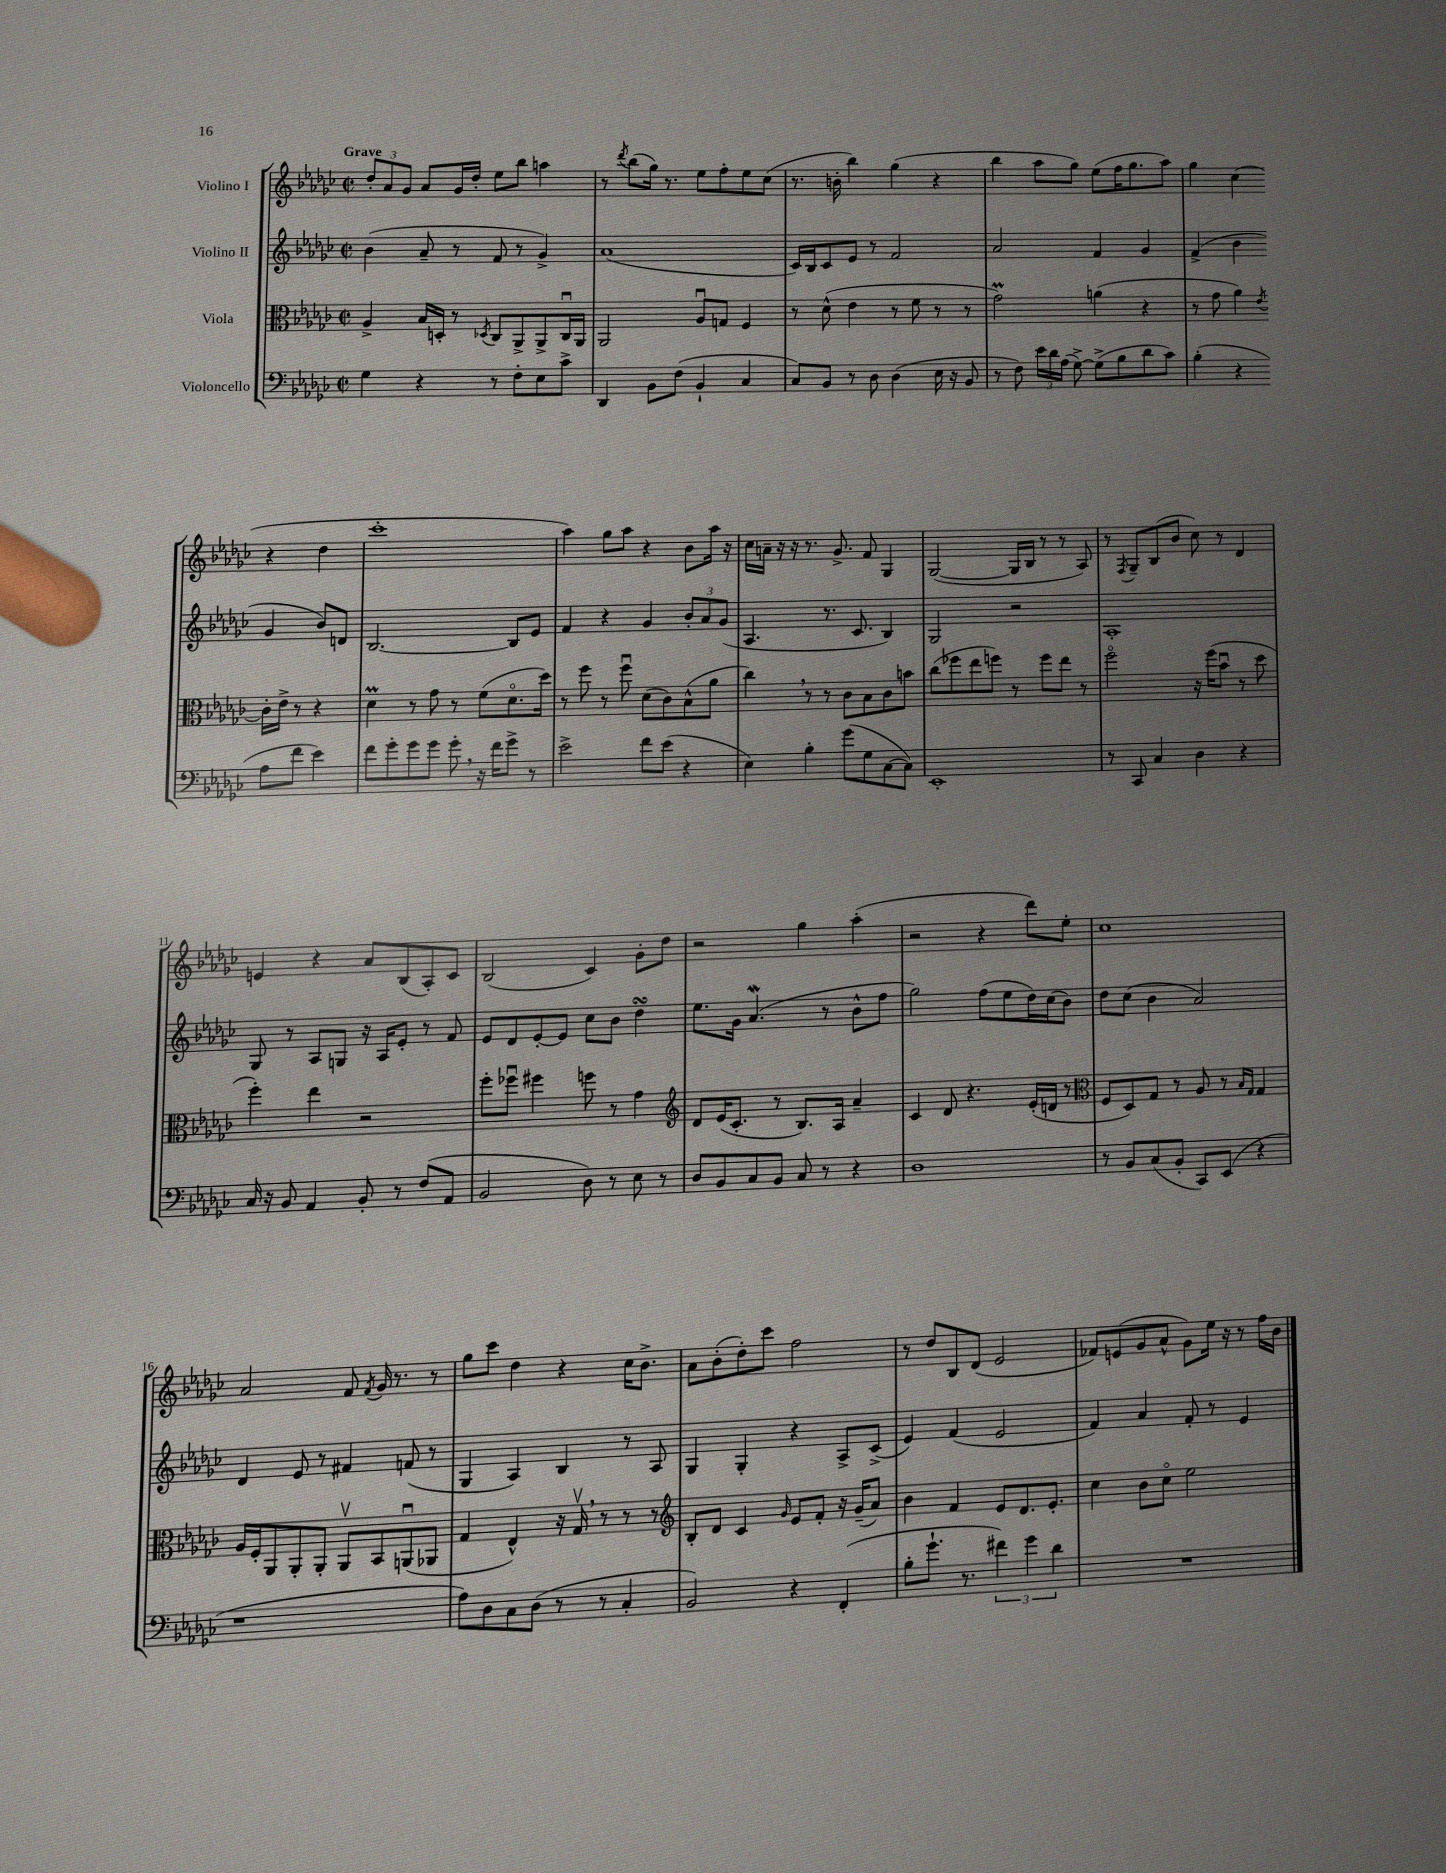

**kern	**kern	**kern	**kern
*part4	*part3	*part2	*part1
*staff4	*staff3	*staff2	*staff1
*I"Violoncello	*I"Viola	*I"Violino II	*I"Violino I
*clefF4	*clefC3	*clefG2	*clefG2
*k[b-e-a-d-g-c-]	*k[b-e-a-d-g-c-]	*k[b-e-a-d-g-c-]	*k[b-e-a-d-g-c-]
*M2/2	*M2/2	*M2/2	*M2/2
*met(c|)	*met(c|)	*met(c|)	*met(c|)
=1	=1	=1	=1
!	!	!	!LO:TX:a:B:t=Grave
4G-\	4A-^/	(4b-\	12dd-'/L
.	.	.	12a-/
.	.	.	12g-/J
4r	16B-/LL	8a-~/	8a-/L
.	16Dn'/JJ	.	.
.	8r	8r	16g-/L
.	.	.	16dd-'/JJ
.	8qD-X/	.	.
8r	8C-/L	8f/	8ee-\L
8F'\L	8AA-^/	8r	8bb-\J
8E-\	8AA-^/	4g-^/)	4aan\
8c-^\J	16C-u/L	.	.
.	16AA-/JJ	.	.
=2	=2	=2	=2
4DD-/	2AA-/	(1a-	8r
.	.	.	8qddd-/
.	.	.	(8bb-\L
8BB-\L	.	.	16gg-\Jk)
.	.	.	8.r
(8F\J	.	.	.
4BB-`/	8A-u/L	.	8ee-\L
.	8Gn/J	.	8ff'\
4C-/	4F/	.	8ee-\
.	.	.	(8cc-\J
=3	=3	=3	=3
8C-/L)	8r	16c-/LL)	8.r
.	.	16B-/J	.
8BB-/J	(8d-^^\	8c-/	.
.	.	.	16bn'\
8r	4e-\	8e-/J	4bb-\)
8D-\	.	8r	.
(4D-\	8r	2f/	(4gg-\
.	8f\	.	.
16E-\	8r	.	4r
16r	.	.	.
8BB-/	8r	.	.
=4	=4	=4	=4
8r	2g-M\)	2a-/	4bb-\
8F\)	.	.	.
24e-\LL	.	.	8aa-\L
24d-\	.	.	.
(24A-\JJ	.	.	.
[8G-^\)	.	.	8gg-\J)
(8G-^\L]	(4an\	4f/	(8ee-\L
8B-\	.	.	16ff\K
.	.	.	8.gg-\
8d-\	4r	4g-/	.
8c-\J)	.	.	8aa-\J)
=5	=5	=5	=5
(4B-'\	8r	(4f^/	4gg-\
.	8g-\	.	.
4r	4a-\)	4b-\	(4cc-\
.	8qe-/	.	.
8A-\L	16c-'\LL	4g-/	4r
.	16e-^\JJ	.	.
8f\J	8r	.	.
4e-\)	4r	8b-/L)	4dd-\
.	.	8dn/J	.
!!LO:LB:g=z
=6	=6	=6	=6
8f\L	4d-M\	[2.B-/	1ccc-'
8g-'\	.	.	.
8g-\	8r	.	.
8g-\J	8g-\	.	.
8g-',\	8r	.	.
16r	(8f\L	.	.
16f\KL	.	.	.
8g-^\J	8.d-\	8B-/L]	.
8r	.	8e-/J	.
.	16dd-\Jk)	.	.
=7	=7	=7	=7
2e-^\	8r	4f/	4aa-\)
.	8ff\	.	.
.	8r	4r	8gg-\L
.	8ffu\	.	8aa-\J
8f\L	(8d-\L	4g-/	4r
(8e-\J	8c-\)	.	.
4r	(8B-^^\	12b-'/L	8b-\L
.	.	12a-/	.
.	8a-\J	.	16aa-\Jk
.	.	(12g-/J	.
.	.	.	16r
=8	=8	=8	=8
4E-\)	4cc-,\)	4.A-/	16cc-\LL
.	.	.	16an~\JJ
.	.	.	16r
.	.	.	16r
4B-'\	8r	.	8.r
.	8r	8.r	.
.	.	.	8.g-^/
(8g-\L	8c-\L	.	.
.	.	8.c-/	.
8G-\	8B-\	.	8f/
[8C-\	8c-\	4B-/)	4G-/
8C-\J])	8bn\J	.	.
=9	=9	=9	=9
1EE-'	(8cc-\L	2G-/	([2G-/
.	8ff-X\	.	.
.	8ee-\	.	.
.	8ffn\J)	.	.
.	8r	2r	16G-/LL]
.	.	.	16B-/JJ
.	8ff\L	.	8r
.	8ee-\J	.	8r
.	8r	.	8A-/)
=10	=10	=10	=10
8r	2ff\	1A-'	8r
.	.	.	8qF/
8CC-/	.	.	8G-~/L
4C-/	.	.	(8B-/
.	.	.	8b-/J
4D-\	16r	.	8cc-\)
.	(16ff\KL	.	.
.	8b-u\J	.	8r
4r	8r	.	4d-/
.	8dd-\	.	.
!!LO:LB:g=z
=11	=11	=11	=11
16C-/	4ff'\)	8G-/	4en/
16r	.	.	.
8BB-/	.	8r	.
4AA-/	4ee-\	8A-/L	4r
.	.	8Gn/J	.
8BB-'/	2r	16r	8a-/L
.	.	16A-/KL	.
8r	.	8e-'/J	(8B-/
(8F/L	.	8r	8A-'/)
8AA-/J	.	8f/	8c-/J
=12	=12	=12	=12
2BB-/	8ff'\L	8e-/L	(2B-/
.	8ff-Xu\J	8d-/	.
.	4ff#X\	[8e-'/	.
.	.	8e-/J]	.
8D-\)	8ffn\	8cc-\L	4c-/)
8r	8r	8b-\J	.
8E-\	4g-\	4dd-sSSS\	8g-'\L
8r	.	.	8dd-\J
=13	=13	=13	=13
*	*clefG2	*	*
8D-/L	8d-/L	8.ee-\L	2r
8BB-/	(16e-/K	.	.
.	8.c-'/J	16g-\Jk	.
8C-/	.	(4.a-W/	.
8BB-/J	8r	.	.
8C-/	8.B-/L)	.	4gg-\
8r	.	8r	.
.	16A-/Jk	.	.
4r	4a-~/	8b-^^\L	(4aa-'\
.	.	8ff\J	.
=14	=14	=14	=14
1D-	4c-/	2gg-\)	2r
.	8d-/	.	.
.	4.r	.	.
.	.	(8ff\L	4r
.	.	8ee-\	.
.	(16e-'/LL	16dd-\L)	8ddd-\L)
.	16dn/JJ	(16cc-\J	.
.	8r	8b-\J)	8ee-'\J
=15	=15	=15	=15
*	*clefC3	*	*
8r	8F/L	8dd-\L	1cc-
8BB-/L	8D-/)	(8cc-\J	.
(8C-/	8G-/J	4b-\	.
8BB-'/J	8r	.	.
8CC-/L)	8A-/	2a-/)	.
(8EE-/J	8r	.	.
.	16qqB-/LL	.	.
.	16qqG-/JJ	.	.
4r	4G-/	.	.
!!LO:LB:g=z
=16	=16	=16	=16
1r	16A-/LL	4d-/	2a-/
.	16F'/J	.	.
.	8AA-/	.	.
.	8AA-'/	8e-/	.
.	8AA-'/J	8r	.
.	8AA-v/L	4f#X/	8f/
.	.	.	8qf/
.	8BB-/	.	16g-/
.	.	.	8.r
.	(8AAnu/	(8fn/	.
.	8AA-X/J	8r	8r
=17	=17	=17	=17
8A-\L)	4G-/	4G-/	8gg-\L
8D-\	.	.	8ccc-\J
8C-\	4E-^^/)	4A-/)	4dd-\
(8D-\J	.	.	.
8r	16r	4B-/	4r
.	16G-v,/	.	.
8r	8r	.	.
4C-'/	8r	8r	16cc-\KL
.	.	.	8.b-^\J
.	8r	8A-/	.
=18	=18	=18	=18
*	*clefG2	*	*
2BB-/)	8B-'/L	4G-/	8a-\L
.	8d-/J	.	(8b-'\
.	4c-/	4G-'/	8dd-'\)
.	.	.	8ccc-\J
.	16qqg-/	.	.
4r	8e-/L	4r	2ff\
.	8f'/J	.	.
(4FF'/	16r	8A-^/L	.
.	(16g-~/KL	.	.
.	8a-/J)	(8c-^/J	.
=19	=19	=19	=19
8B-'\L	4b-\	4e-/)	8r
8.g-`\J	.	.	8dd-/L
.	4f/	(4f/	8B-/
8.r	.	.	.
.	.	.	(8d-/J
6f#X\)	8e-/L	2e-/	2e-/
.	8.d-/	.	.
6g-\	.	.	.
.	8.e-'/J	.	.
6d-\	.	.	.
=20	=20	=20	=20
1r	4cc-\	4f/)	8f-X/L)
.	.	.	(8en/
.	8b-\L	4a-/	8g-/
.	8cc-\J	.	8a-^^/J
.	2ee-\	8f'/	8g-\L)
.	.	8r	16ee-\Jk
.	.	.	16r
.	.	4e-/	8r
.	.	.	16ff\LL
.	.	.	16b-\JJ
==	==	==	==
*-	*-	*-	*-
